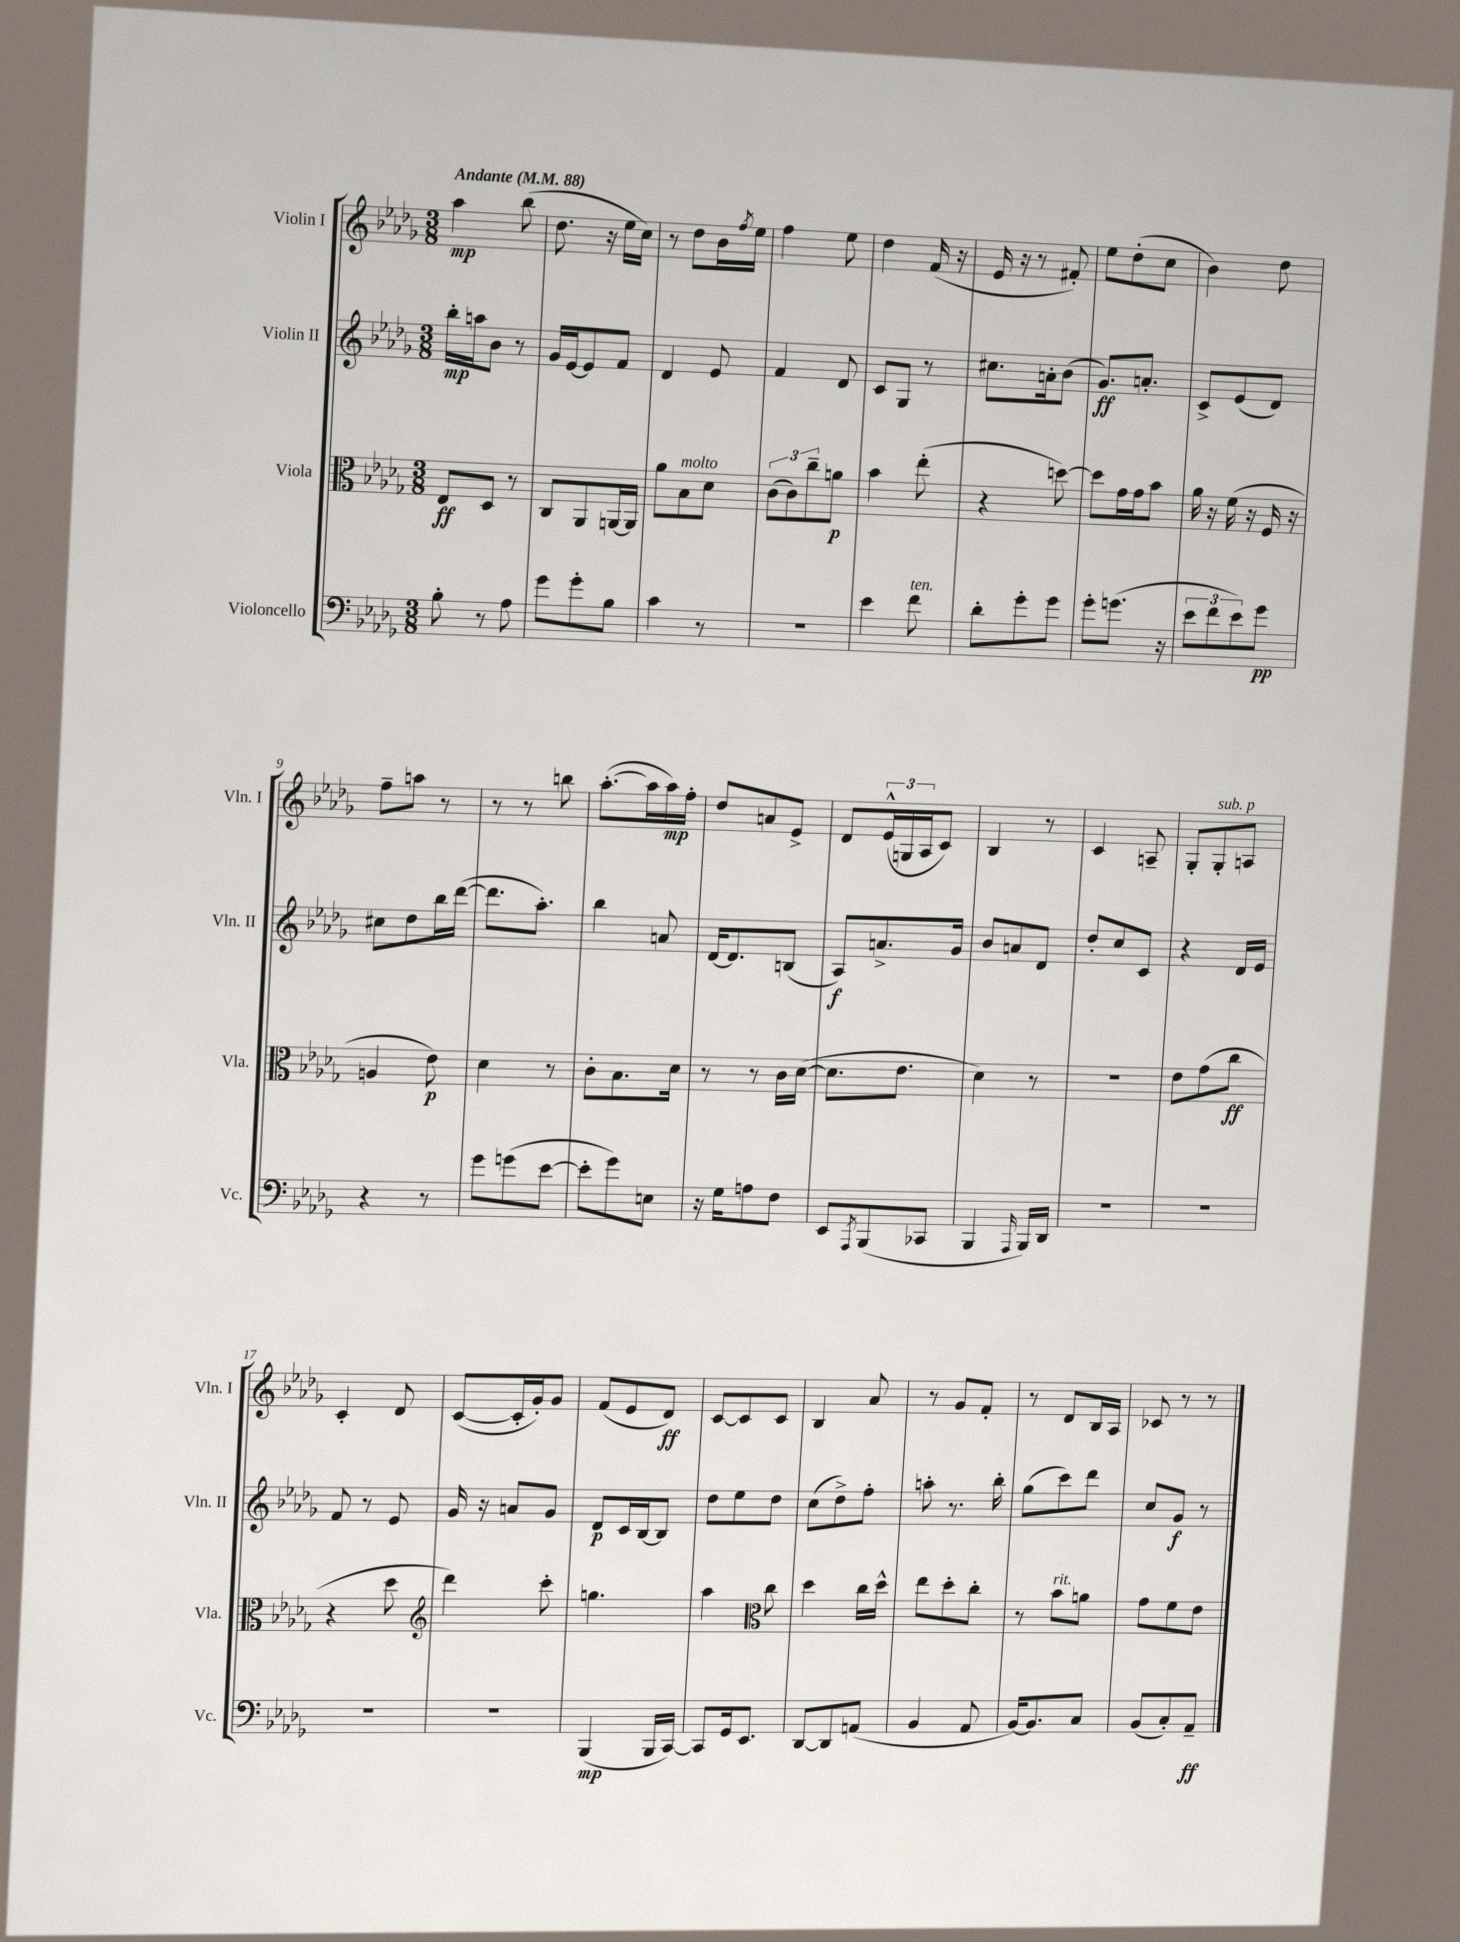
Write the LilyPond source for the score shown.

<<
\new StaffGroup <<
\new Staff = "s0" \with { instrumentName = "Violin I" shortInstrumentName = "Vln. I" } {
    \clef treble \key des \major \numericTimeSignature \time 3/8 \tempo "Andante" 4 = 88
    aes''4\mp bes''8( |
    des''8. r16 ees''16 c''16) |
    r8 des''8 bes'16 \acciaccatura { f''8 } ees''16 |
    f''4 ees''8 |
    des''4 f'16( r16 |
    ees'16 r16 r8 fis'8-.) |
    ees''8 des''8-.( c''8 |
    bes'4) des''8 |
    f''8-- a''8 r8 |
    r8 r8 b''8 |
    aes''8.~-.( aes''16 aes''16\mp) f''16-. |
    des''8 a'8 ees'8-> |
    des'8 \tuplet 3/2 { ees'16-^( g16 aes16 } c'8) |
    bes4 r8 |
    c'4 a8-- |
    ges8-. ges8-.^\markup { \italic "sub. p" } a8 |
    c'4-. des'8 |
    c'8~( c'16-. ges'16-.) ges'8 |
    f'8( ees'8 des'8\ff) |
    c'8~ c'8 c'8 |
    bes4 aes'8 |
    r8 ges'8 f'8-. |
    r8 des'8 bes16 aes16 |
    ces'8 r8 r8 \bar "|." |
}
\new Staff = "s1" \with { instrumentName = "Violin II" shortInstrumentName = "Vln. II" } {
    \clef treble \key des \major \numericTimeSignature \time 3/8
    bes''16-.\mp a''16 bes'8 r8 |
    ges'16 ees'16~ ees'8 f'8 |
    des'4 ees'8 |
    f'4 des'8 |
    c'8 ges8 r8 |
    cis''8. a'16-. bes'8( |
    ges'8.\ff) a'8.-. |
    c'8-> ees'8( des'8) |
    cis''8 des''8 bes''16 des'''16~( |
    des'''8. aes''8.-.) |
    bes''4 a'8 |
    des'16~ des'8. b8( |
    aes8\f) a'8.-> ges'16 |
    bes'8 a'8 des'8 |
    des''8-. c''8 c'8 |
    r4 des'16 ees'16 |
    f'8 r8 ees'8 |
    ges'16 r16 a'8 ges'8 |
    des'8\p c'16 bes16~ bes8 |
    des''8 ees''8 des''8 |
    c''8( des''8->) f''8-. |
    a''8-. r8. bes''16-. |
    ges''8( c'''8) des'''8 |
    c''8 ges'8\f r8 \bar "|." |
}
\new Staff = "s2" \with { instrumentName = "Viola" shortInstrumentName = "Vla." } {
    \clef alto \key des \major \numericTimeSignature \time 3/8
    ees8\ff des8 r8 |
    c8 aes,8 a,16~ a,16 |
    aes'8 bes8^\markup { \italic "molto" } des'8 |
    \tuplet 3/2 { c'8( c'8) c''8-- } a'8\p |
    bes'4 ees''8-.( |
    r4 d''8~) |
    d''8 ges'16 ges'16 bes'8 |
    aes'16 r16 f'16( r16 f16 r16 |
    a4 ees'8\p) |
    des'4 r8 |
    c'8-. bes8. des'16 |
    r8 r8 c'16 des'16~( |
    des'8. ees'8. |
    des'4) r8 |
    r4. |
    ees'8 ges'8( c''8\ff |
    r4 des''8 |
    \clef treble des'''4) c'''8-. |
    g''4. |
    aes''4 \clef alto c''8 |
    des''4 c''16 des''16-^ |
    ees''8 des''8-. c''8-. |
    r8 bes'8^\markup { \italic "rit." } a'8 |
    ges'8 f'8 ees'8 \bar "|." |
}
\new Staff = "s3" \with { instrumentName = "Violoncello" shortInstrumentName = "Vc." } {
    \clef bass \key des \major \numericTimeSignature \time 3/8
    bes8-. r8 aes8 |
    ges'8 ges'8-. bes8 |
    c'4 r8 |
    R4. |
    ees'4 f'8^\markup { \italic "ten." } |
    des'8-. ges'8-. ges'8 |
    ges'8-. g'8.( r16 |
    \tuplet 3/2 { ees'8 f'8 ees'8) } ges'8\pp |
    r4 r8 |
    ges'8 g'8( ees'8~ |
    ees'8-. ges'8) e8 |
    r16 ges16 a8 f8 |
    ees,8 \acciaccatura { aes,,8 } bes,,8( ces,8 |
    bes,,4 \grace { aes,,16 } bes,,16) des,16 |
    R4. |
    R4. |
    R4. |
    R4. |
    bes,,4\mp( bes,,16 c,16~) |
    c,8 ges,16 ees,8. |
    des,8~ des,8 a,8( |
    bes,4 aes,8 |
    bes,16~) bes,8. c8 |
    bes,8( c8-.) aes,8--\ff \bar "|." |
}
>>
>>
